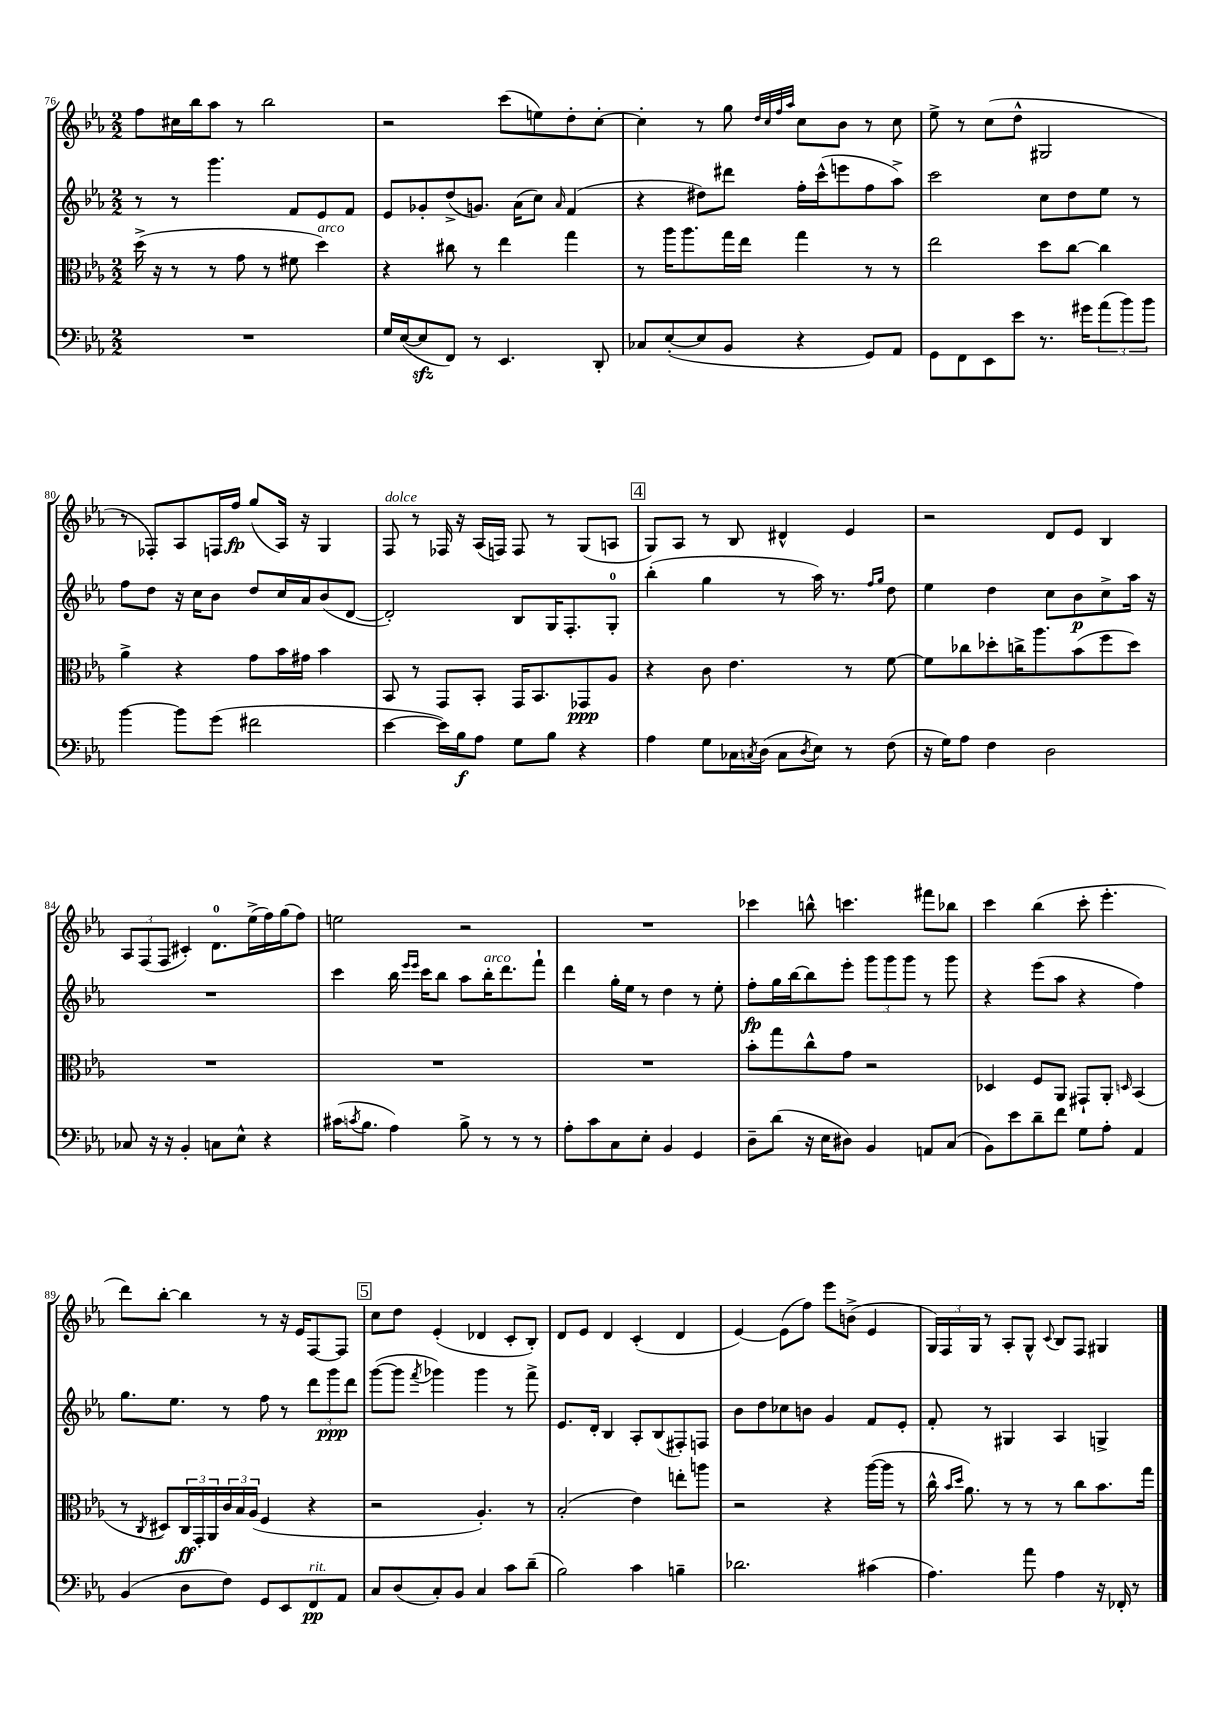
<<
\new StaffGroup <<
\new Staff = "s0" {
    \clef treble \key ees \major \numericTimeSignature \time 2/2
    f''8 cis''16 bes''16 aes''8 r8 bes''2 |
    r2 c'''8( e''8) d''8-. c''8~-. |
    c''4-. r8 g''8 \grace { d''32 c''32 f''32 aes''32 } c''8 bes'8 r8 c''8 |
    ees''8-> r8 c''8( d''8-^ gis2 |
    r8 fes8-.) aes8 f16 f''16\fp g''8( aes16) r16 g4 |
    f8^\markup { \italic "dolce" } r8 fes16 r16 aes16( f16) f8 r8 g8( a8 |
    \mark \markup { \box "4" } g8) aes8 r8 bes8 dis'4-^ ees'4 |
    r2 d'8 ees'8 bes4 |
    \tuplet 3/2 { aes8 f8( f8 } cis'4-.) d'8.-0 ees''16->( f''16) g''16( f''8) |
    e''2 r2 |
    R1 |
    ces'''4 b''8-^ c'''4. fis'''8 bes''8 |
    c'''4 bes''4( c'''8-. ees'''4.-. |
    d'''8) bes''8~-. bes''4 r8 r16 ees'16 f8~ f8 |
    \mark \markup { \box "5" } c''8 d''8 ees'4-.( des'4 c'8-. bes8-.) |
    d'8 ees'8 d'4 c'4-.( d'4 |
    ees'4~) ees'8( f''8) ees'''8 b'8->( ees'4 |
    \tuplet 3/2 { g16) f16 g16 } r8 aes8-. g8-^ \appoggiatura { c'8 } bes8 f8 gis4 \bar "|." |
}
\new Staff = "s1" {
    \clef treble \key ees \major \numericTimeSignature \time 2/2
    r8 r8 g'''4. f'8 ees'8 f'8 |
    ees'8 ges'8-. d''8->( g'8.) aes'16( c''8) \grace { aes'16 } f'4( |
    r4 dis''8) dis'''8 f''16-. c'''16-^( e'''8 f''8 aes''8->) |
    c'''2 c''8 d''8 ees''8 r8 |
    f''8 d''8 r16 c''16 bes'8 d''8 c''16 aes'16 bes'8( d'8~ |
    d'2-.) bes8 g16 f8.-. g8-0-. |
    \mark \markup { \box "4" } bes''4-.( g''4 r8 aes''16) r8. \grace { f''16 g''16 } d''8 |
    ees''4 d''4 c''8 bes'8\p c''8-> aes''16 r16 |
    R1 |
    c'''4 bes''16 \grace { ees'''16 ees'''16 } c'''16 bes''8 aes''8 bes''16-.^\markup { \italic "arco" } d'''8. f'''8-! |
    d'''4 g''16-. ees''16 r8 d''4 r8 ees''8-. |
    f''8-.\fp g''16 bes''16~ bes''8 ees'''8-. \tuplet 3/2 { g'''8 g'''8 g'''8 } r8 g'''8 |
    r4 ees'''8( aes''8 r4 f''4) |
    g''8. ees''8. r8 f''8 r8 \tuplet 3/2 { d'''8 g'''8\ppp d'''8 } |
    \mark \markup { \box "5" } g'''8~( g'''8 \acciaccatura { f'''8 } ges'''4) ges'''4 r8 f'''8-> |
    ees'8. d'16-. bes4 aes8-. bes8( fis8-.) f8 |
    bes'8 d''8 ces''8 b'8 g'4 f'8 ees'8-. |
    f'8-. r8 gis4 aes4 g4-> \bar "|." |
}
\new Staff = "s2" {
    \clef alto \key ees \major \numericTimeSignature \time 2/2
    d''16->( r16 r8 r8 g'8 r8 fis'8 d''4^\markup { \italic "arco" }) |
    r4 cis''8 r8 ees''4 g''4 |
    r8 aes''16 aes''8. g''16 ees''16 g''4 r8 r8 |
    ees''2 d''8 c''8~ c''4 |
    aes'4-> r4 g'8 bes'16 gis'16 bes'4 |
    bes,8 r8 g,8 bes,8-. g,16 bes,8. ges,8\ppp aes8 |
    \mark \markup { \box "4" } r4 c'8 ees'4. r8 f'8~ |
    f'8 ces''8 des''8-. c''16-> aes''8. bes'8( f''8 des''8) |
    R1 |
    R1 |
    R1 |
    bes'8-. g''8 c''8-^ g'8 r2 |
    des4 f8 aes,8 gis,8-! aes,8-. \grace { d16 } bes,4( |
    r8 \acciaccatura { c8 } dis8) \tuplet 3/2 { c16\ff g,16-. aes,16 } \tuplet 3/2 { c'16 bes16 aes16( } f4 r4 |
    \mark \markup { \box "5" } r2 aes4.-.) r8 |
    bes2-.( ees'4) e''8-. a''8 |
    r2 r4 aes''16~( aes''16 r8 |
    c''16-^ \grace { bes'16 d''16 } aes'8.) r8 r8 r8 c''8 bes'8. g''16 \bar "|." |
}
\new Staff = "s3" {
    \clef bass \key ees \major \numericTimeSignature \time 2/2
    R1 |
    g16 ees16~( ees8\sfz f,8) r8 ees,4. d,8-. |
    ces8 ees8~-.( ees8 bes,8 r4 g,8) aes,8 |
    g,8 f,8 ees,8 ees'8 r8. gis'16 \tuplet 3/2 { aes'8( bes'8) bes'8 } |
    bes'4~ bes'8 g'8( fis'2 |
    ees'4~ ees'16) bes16\f aes8 g8 bes8 r4 |
    \mark \markup { \box "4" } aes4 g8 ces16 \acciaccatura { c8 } d16( c8 \acciaccatura { d8 } ees8) r8 f8( |
    r16 g16) aes8 f4 d2 |
    ces8 r16 r16 bes,4-. c8 ees8-^ r4 |
    cis'16( \acciaccatura { c'8 } bes8. aes4) bes8-> r8 r8 r8 |
    aes8-. c'8 c8 ees8-. bes,4 g,4 |
    d8-- d'8( r16 ees16 dis8) bes,4 a,8 c8( |
    bes,8) ees'8 d'8-- f'8 g8 aes8-. aes,4 |
    bes,4( d8 f8) g,8 ees,8 f,8\pp^\markup { \italic "rit." } aes,8 |
    \mark \markup { \box "5" } c8 d8( c8-.) bes,8 c4 c'8 d'8--( |
    bes2) c'4 b4-- |
    des'2. cis'4( |
    aes4.) aes'8 aes4 r16 fes,16-. r8 \bar "|." |
}
>>
>>
\layout { \context { \Score currentBarNumber = #76 } }
